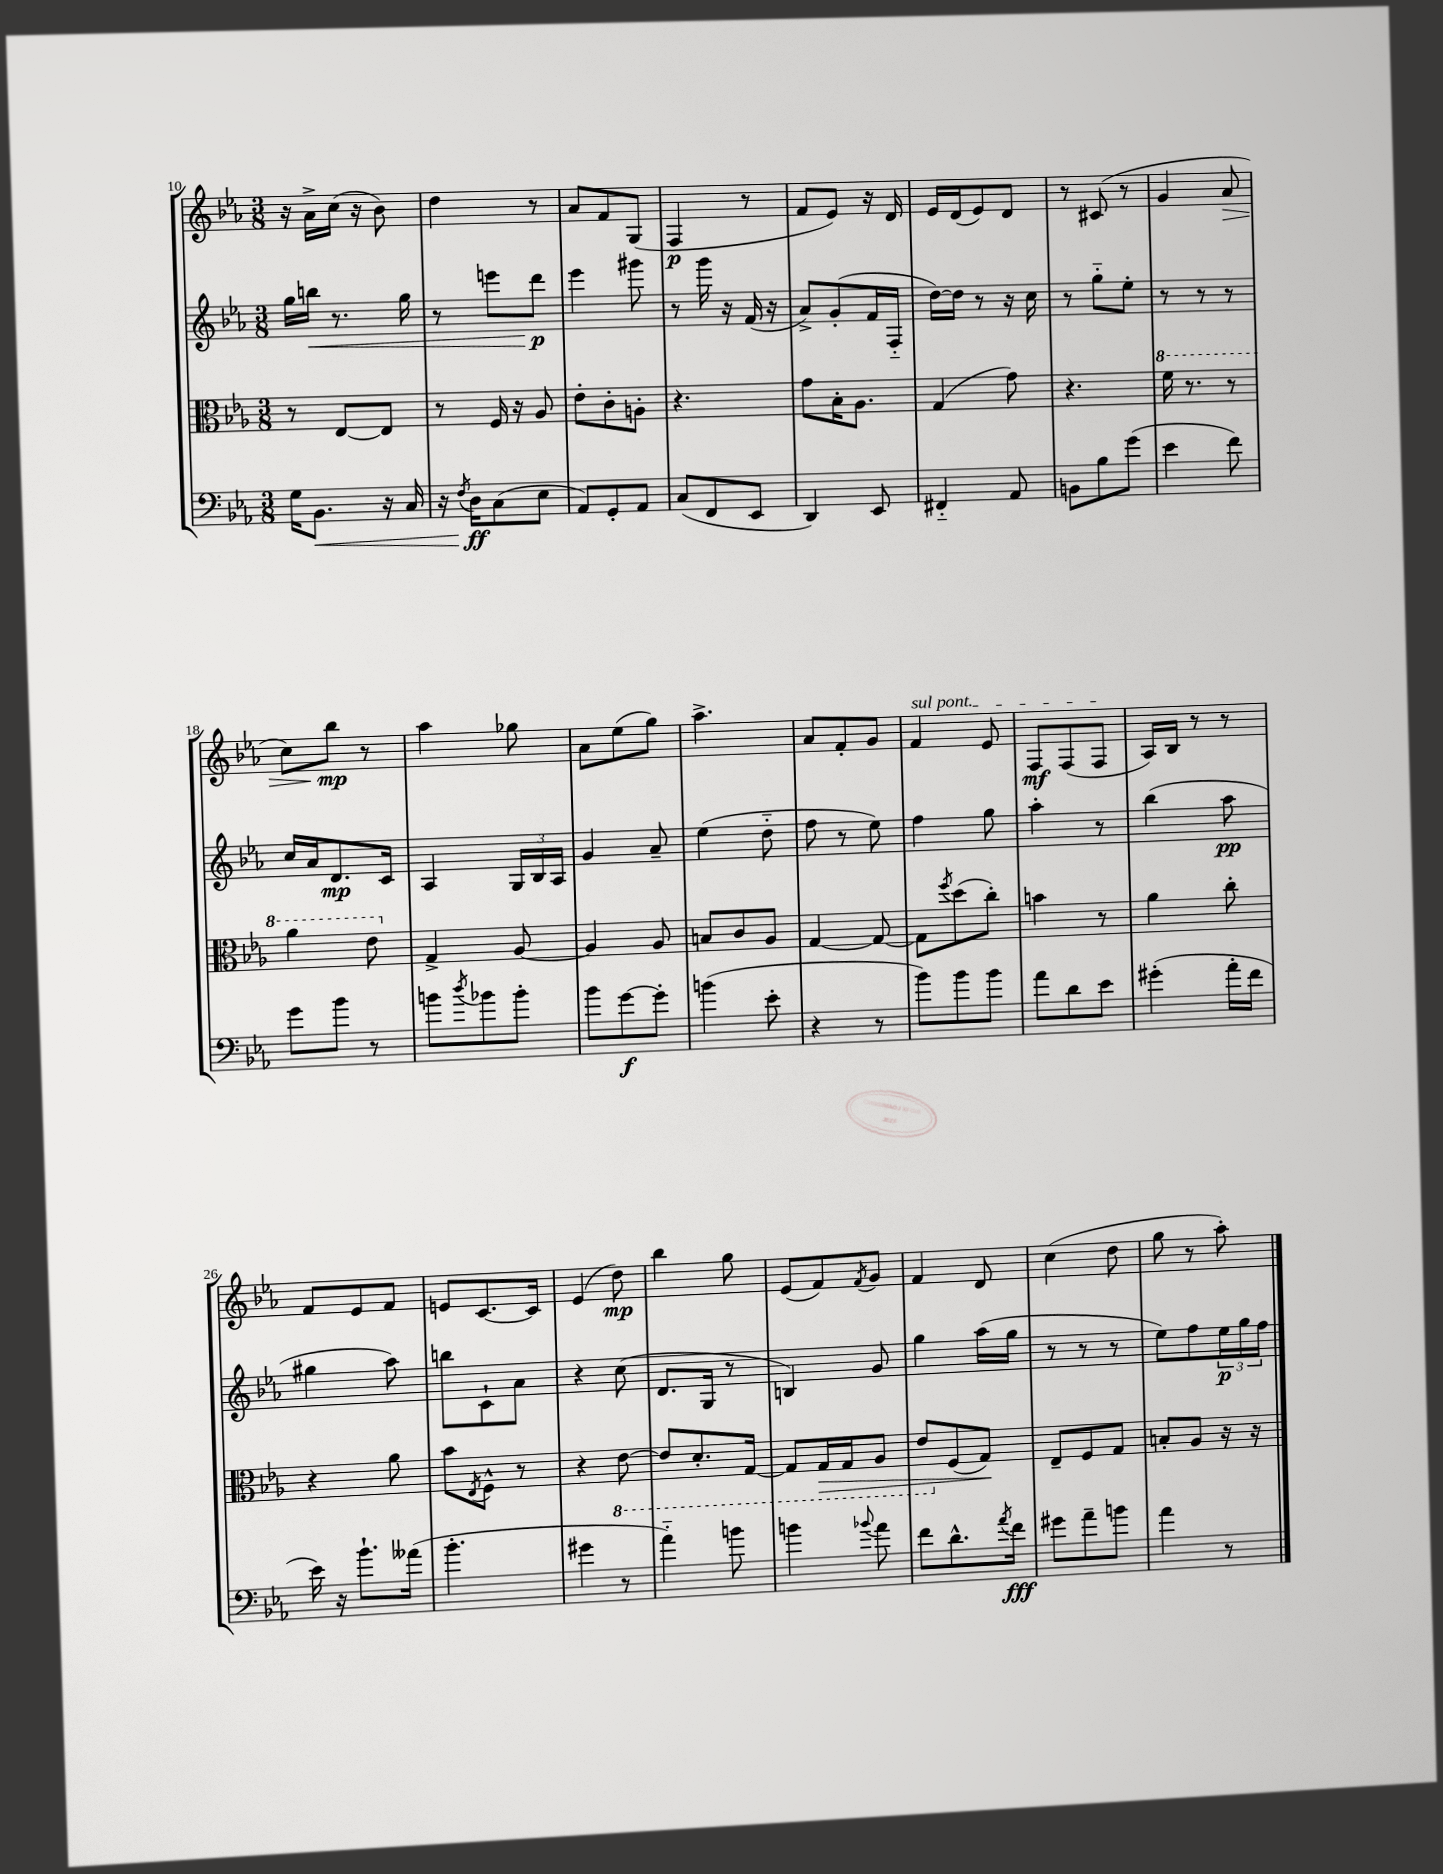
<<
\new StaffGroup <<
\new Staff = "s0" {
    \clef treble \key ees \major \numericTimeSignature \time 3/8
    r16 aes'16-> c''16( r16 bes'8) |
    d''4 r8 |
    aes'8 f'8 g8( |
    f4\p r8 |
    f'8 ees'8) r16 d'16 |
    ees'16 d'16( ees'8) d'8 |
    r8 cis'8( r8 |
    g'4 aes'8\> |
    c''8) bes''8\mp\! r8 |
    aes''4 ges''8 |
    aes'8 ees''8( g''8) |
    aes''4.-> |
    aes'8 f'8-. g'8 |
    \once \override TextSpanner.bound-details.left.text = \markup { \italic "sul pont." } f'4\startTextSpan ees'8 |
    f8\mf f8( f8\stopTextSpan |
    aes16) bes16 r8 r8 |
    f'8 ees'8 f'8 |
    e'8 c'8.~ c'16 |
    ees'4( d''8\mp) |
    bes''4 g''8 |
    ees'8( f'8) \acciaccatura { f'8 } g'8 |
    f'4 d'8 |
    c''4( d''8 |
    g''8 r8 aes''8-.) \bar "|." |
}
\new Staff = "s1" {
    \clef treble \key ees \major \numericTimeSignature \time 3/8
    g''16 b''16\< r8. g''16 |
    r8 e'''8 d'''8\p\! |
    ees'''4 gis'''8 |
    r8 g'''16 r16 f'16( r16 |
    aes'8->) g'8-.( f'16 f16-_ |
    d''16~) d''16 r8 r16 c''16 |
    r8 g''8-_ ees''8-. |
    r8 r8 r8 |
    c''16 aes'16 d'8.\mp c'16 |
    aes4 \tuplet 3/2 { g16 bes16 aes16 } |
    g'4 aes'8-- |
    ees''4( d''8-_ |
    f''8 r8 ees''8) |
    f''4 g''8 |
    aes''4-. r8 |
    bes''4( aes''8\pp |
    gis''4 aes''8) |
    b''8 c'8-! aes'8 |
    r4 c''8( |
    d'8. g16 r8 |
    b4) g'8 |
    g''4 aes''16( g''16 |
    r8 r8 r8 |
    ees''8) f''8 \tuplet 3/2 { ees''16\p g''16 f''16 } \bar "|." |
}
\new Staff = "s2" {
    \clef alto \key ees \major \numericTimeSignature \time 3/8
    r8 ees8~ ees8 |
    r8 f16 r16 aes8 |
    ees'8-. c'8-. a8-. |
    r4. |
    g'8 bes16-. aes8. |
    g4( g'8) |
    r4. |
    \ottava #1 f''16 r8. r8 |
    aes''4 ees''8 \ottava #0 |
    g4-> aes8~ |
    aes4 aes8 |
    b8 c'8 aes8 |
    g4~ g8~ |
    g8 \acciaccatura { f''8 } d''8( c''8-.) |
    b'4 r8 |
    aes'4 c''8-. |
    r4 aes'8 |
    bes'8 \acciaccatura { ees8 } f8-^ r8 |
    r4 \ottava #-1 ees8~ |
    ees8 d8.-. g,16~ |
    g,8 g,16\> g,16 aes,8 |
    ees8 \ottava #0 f8( g8\!) |
    ees8-- f8 g8 |
    b8-. aes8 r16 r16 \bar "|." |
}
\new Staff = "s3" {
    \clef bass \key ees \major \numericTimeSignature \time 3/8
    g16 bes,8.\< r16 c16 |
    r16 \acciaccatura { f8 } d16\ff\! c8( ees8 |
    aes,8) g,8-. aes,8 |
    c8( f,8 ees,8 |
    d,4) ees,8 |
    fis,4-_ aes,8 |
    b,8 bes8 g'8( |
    ees'4 f'8) |
    g'8 bes'8 r8 |
    b'8 \acciaccatura { d''8 } bes'8 bes'8-. |
    bes'8 g'8~\f g'8-. |
    b'4( ees'8-. |
    r4 r8 |
    bes'8) bes'8 bes'8 |
    aes'8 d'8 ees'8 |
    gis'4-.( aes'16-. f'16 |
    ees'16) r16 bes'8.-! aeses'16( |
    bes'4.-. |
    gis'4 r8 |
    aes'4-_) b'8 |
    b'4 \appoggiatura { bes'8 } aes'8 |
    f'8 d'8.-^ \acciaccatura { aes'8 } f'16\fff |
    gis'8 aes'8-- b'8 |
    aes'4 r8 \bar "|." |
}
>>
>>
\layout { \context { \Score currentBarNumber = #10 } }
